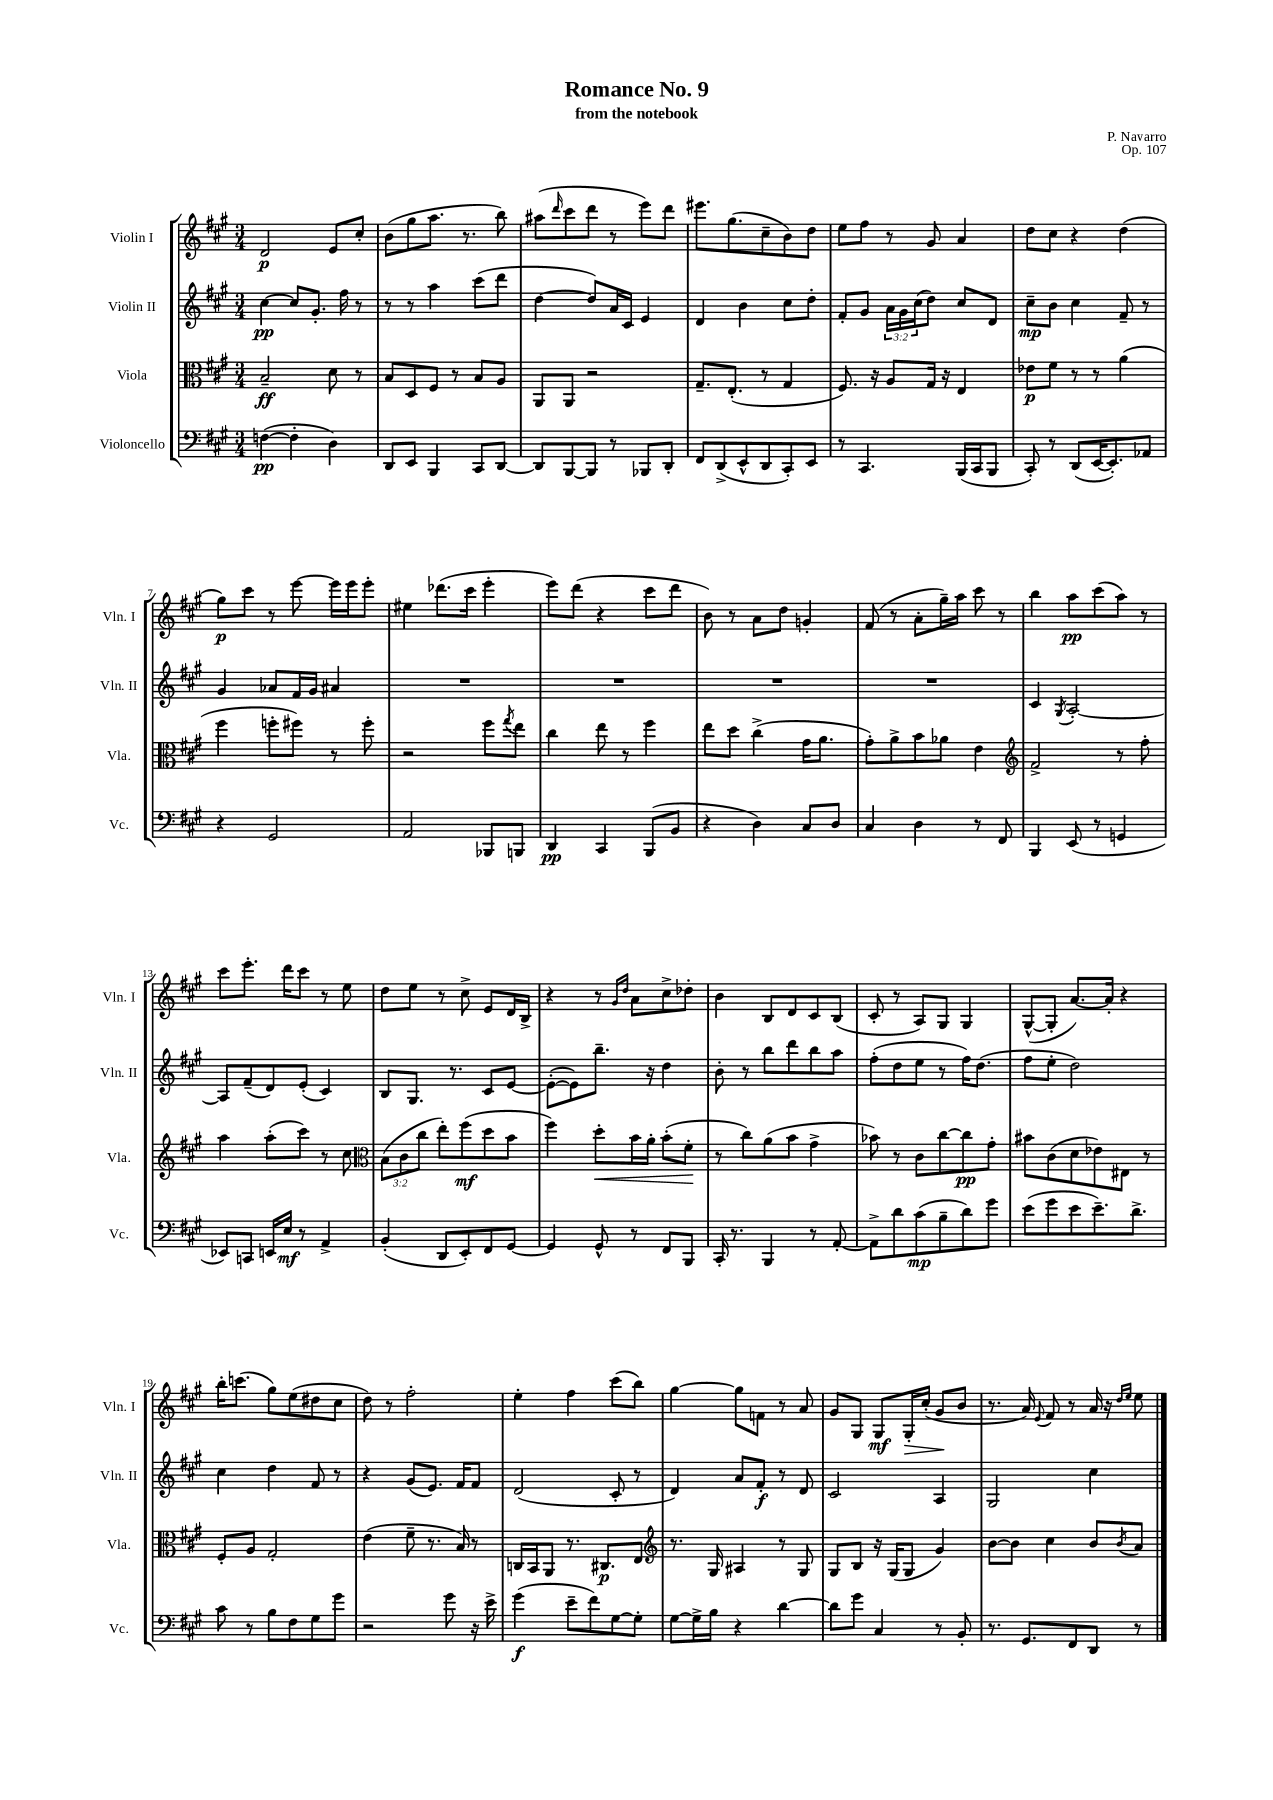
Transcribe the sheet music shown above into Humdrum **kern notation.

**kern	**kern	**kern	**kern
*staff4	*staff3	*staff2	*staff1
*clefF4	*clefC3	*clefG2	*clefG2
*k[f#c#g#]	*k[f#c#g#]	*k[f#c#g#]	*k[f#c#g#]
*M3/4	*M3/4	*M3/4	*M3/4
([4F	2B~	[4cc#	2d
4F']	.	8cc#]	.
.	.	8.g#'	.
4D)	8d	.	8e
.	.	16ff#	.
.	8r	8r	8cc#'
=	=	=	=
8DD	8B	8r	(8b
8EE	8D	8r	8gg#
4BBB	8F#	4aa	8.aa
.	8r	.	.
.	.	.	8.r
8CC#	8B	(8ccc#	.
[8DD	8A	8ddd	8bb)
=	=	=	=
8DD]	8AA	[4dd	(8aa#
.	.	.	16qqddd
[8BBB	8AA	.	8ccc#
8BBB]	2r	8dd])	8ddd
8r	.	16a	8r
.	.	16c#	.
8BBB-	.	4e	8eee)
8DD'	.	.	8ddd
=	=	=	=
8FF#	8.G#~	4d	8.eee#
(8DD^	.	.	.
.	(8.E'	.	(8.gg#
8EE^^	.	4b	.
8DD	8r	.	8cc#~
8CC#')	4G#	8cc#	8b)
8EE	.	8dd'	8dd
=	=	=	=
8r	8.F#)	8f#'	8ee
4.CC#	.	8g#	8ff#
.	16r	.	.
.	8A	24a	8r
.	.	24g#	.
.	.	(24cc#	.
.	16G#	8dd)	8g#
.	16r	.	.
(16BBB	4E	8cc#	4a
16CC#	.	.	.
8BBB	.	8d	.
=	=	=	=
8CC#')	8e-	8cc#~	8dd
8r	8f#	8b	8cc#
(8DD	8r	4cc#	4r
[16EE	8r	.	.
8.EE'])	.	.	.
.	(4a	8f#~	(4dd
8AA-	.	8r	.
=	=	=	=
4r	4ff#	4g#	8gg#)
.	.	.	8ccc#
2GG#	8ff'	8a-	8r
.	8ff#)	16f#	[8eee
.	.	16g#	.
.	8r	4a#	16eee]
.	.	.	16eee
.	8ff#'	.	8eee'
=	=	=	=
2AA	2r	2.r	4ee#
.	.	.	(8.ddd-
.	.	.	16ccc#
8BBB-	8ff#	.	4eee'
.	8qgg#	.	.
8BBB	8ee	.	.
=	=	=	=
4DD	4cc#	2.r	8eee)
.	.	.	(8ddd
4CC#	8ee	.	4r
.	8r	.	.
(8BBB	4ff#	.	8ccc#
8BB	.	.	8ddd
=	=	=	=
4r	8ee	2.r	8b)
.	8dd	.	8r
4D)	(4cc#^	.	8a
.	.	.	8dd
8C#	16g#	.	4g'
.	8.a	.	.
8D	.	.	.
=	=	=	=
4C#	8g#')	2.r	(8f#
.	8a^	.	8r
4D	8b	.	8a'
.	8a-	.	16gg#~)
.	.	.	16aa
8r	4e	.	8ccc#
8FF#	.	.	8r
=	=	=	=
*	*clefG2	*	*
4BBB	2f#^	4c#	4bb
.	.	8qG#	.
(8EE	.	[2A'	8aa
8r	.	.	(8ccc#
4GG	8r	.	8aa)
.	8ff#'	.	8r
=	=	=	=
8EE-)	4aa	8A]	8ccc#
8CC	.	(8f#~	8.eee'
16EE	(8aa'	8d)	.
16E	.	.	16ddd
8r	8ccc#)	(8e'	8ccc#
4AA^	8r	4c#)	8r
.	8cc#	.	8ee
=	=	=	=
*	*clefC3	*	*
(4BB'	(12B	8B	8dd
.	12c#	.	.
.	.	8.G#	8ee
.	12cc#	.	.
8DD	8ee')	.	8r
.	.	8.r	.
8EE')	(8ff#	.	8cc#^
8FF#	8dd	8c#	8e
[8GG#	8b	[8e	16d
.	.	.	16B^
=	=	=	=
4GG#]	4ff#)	(8e'_	4r
.	.	8e])	.
8GG#^^	8dd'	8.bb~	8r
.	.	.	16qqg#
.	.	.	16qqdd
8r	16b	.	8a
.	16a'	16r	.
8FF#	(8b'	4dd	8cc#^
8BBB	8f#'	.	8dd-'
=	=	=	=
16CC#'	8r	8b'	4b
8.r	.	.	.
.	8cc#)	8r	.
4BBB	(8a	8bb	8B
.	8b	8ddd	8d
8r	4g#^	8bb	8c#
[8AA'	.	8aa	(8B
=	=	=	=
8AA^]	8b-)	(8ff#'	8c#'
8d	8r	8dd	8r
(8c#	8c#	8ee	8A)
8B~	[8cc#	8r	8G#
8d)	8cc#]	16ff#)	4G#
.	.	(8.dd	.
8g#	8g#'	.	.
=	=	=	=
(8e	8b#	8ff#	([8G#^^
8g#	(8c#	8ee'	8G#']
8e	8d	2dd)	[8.a)
8.e~)	8e-)	.	.
.	.	.	16a']
.	8E#	.	4r
8.d^	.	.	.
.	8r	.	.
=	=	=	=
8c#	8F#'	4cc#	16bb'
.	.	.	(8.ccc
8r	8A	.	.
8B	2G#'	4dd	8gg#)
8F#	.	.	(8ee
8G#	.	8f#	8dd#
8g#	.	8r	8cc#
=	=	=	=
2r	(4e	4r	8dd)
.	.	.	8r
.	8f#~	(8g#	2ff#'
.	8.r	8.e)	.
8g#	.	.	.
.	16B)	16f#	.
16r	8r	8f#	.
16e^	.	.	.
=	=	=	=
(4g#	16C	(2d	4ee'
.	16BB	.	.
.	8AA	.	.
8e~	8.r	.	4ff#
8f#)	.	.	.
.	8.C#	.	.
[8G#	.	8c#'	(8ccc#
8G#']	8E	8r	8bb)
=	=	=	=
*	*clefG2	*	*
[8G#	8.r	4d)	[4gg#
16G#^]	.	.	.
16B	16G#	.	.
4r	4A#	8a	8gg#]
.	.	8f#'	8f
[4d	8r	8r	8r
.	8G#	8d	8a
=	=	=	=
8d]	8G#	2c#	8g#
8g#	8B	.	8G#
4C#	16r	.	8G#
.	(16G#	.	.
.	8G#	.	16G#'
.	.	.	(16cc#'
8r	4g#)	4A	8g#
8BB'	.	.	8b
=	=	=	=
8.r	[8b	2G#	8.r
.	8b]	.	.
8.GG#	.	.	16a)
.	.	.	8qqe
.	4cc#	.	8f#
8FF#	.	.	8r
8DD	8b	4cc#	16a
.	.	.	16r
.	.	.	16qqdd
.	8qb	.	16qqee
8r	8a	.	8ee
==	==	==	==
*-	*-	*-	*-
